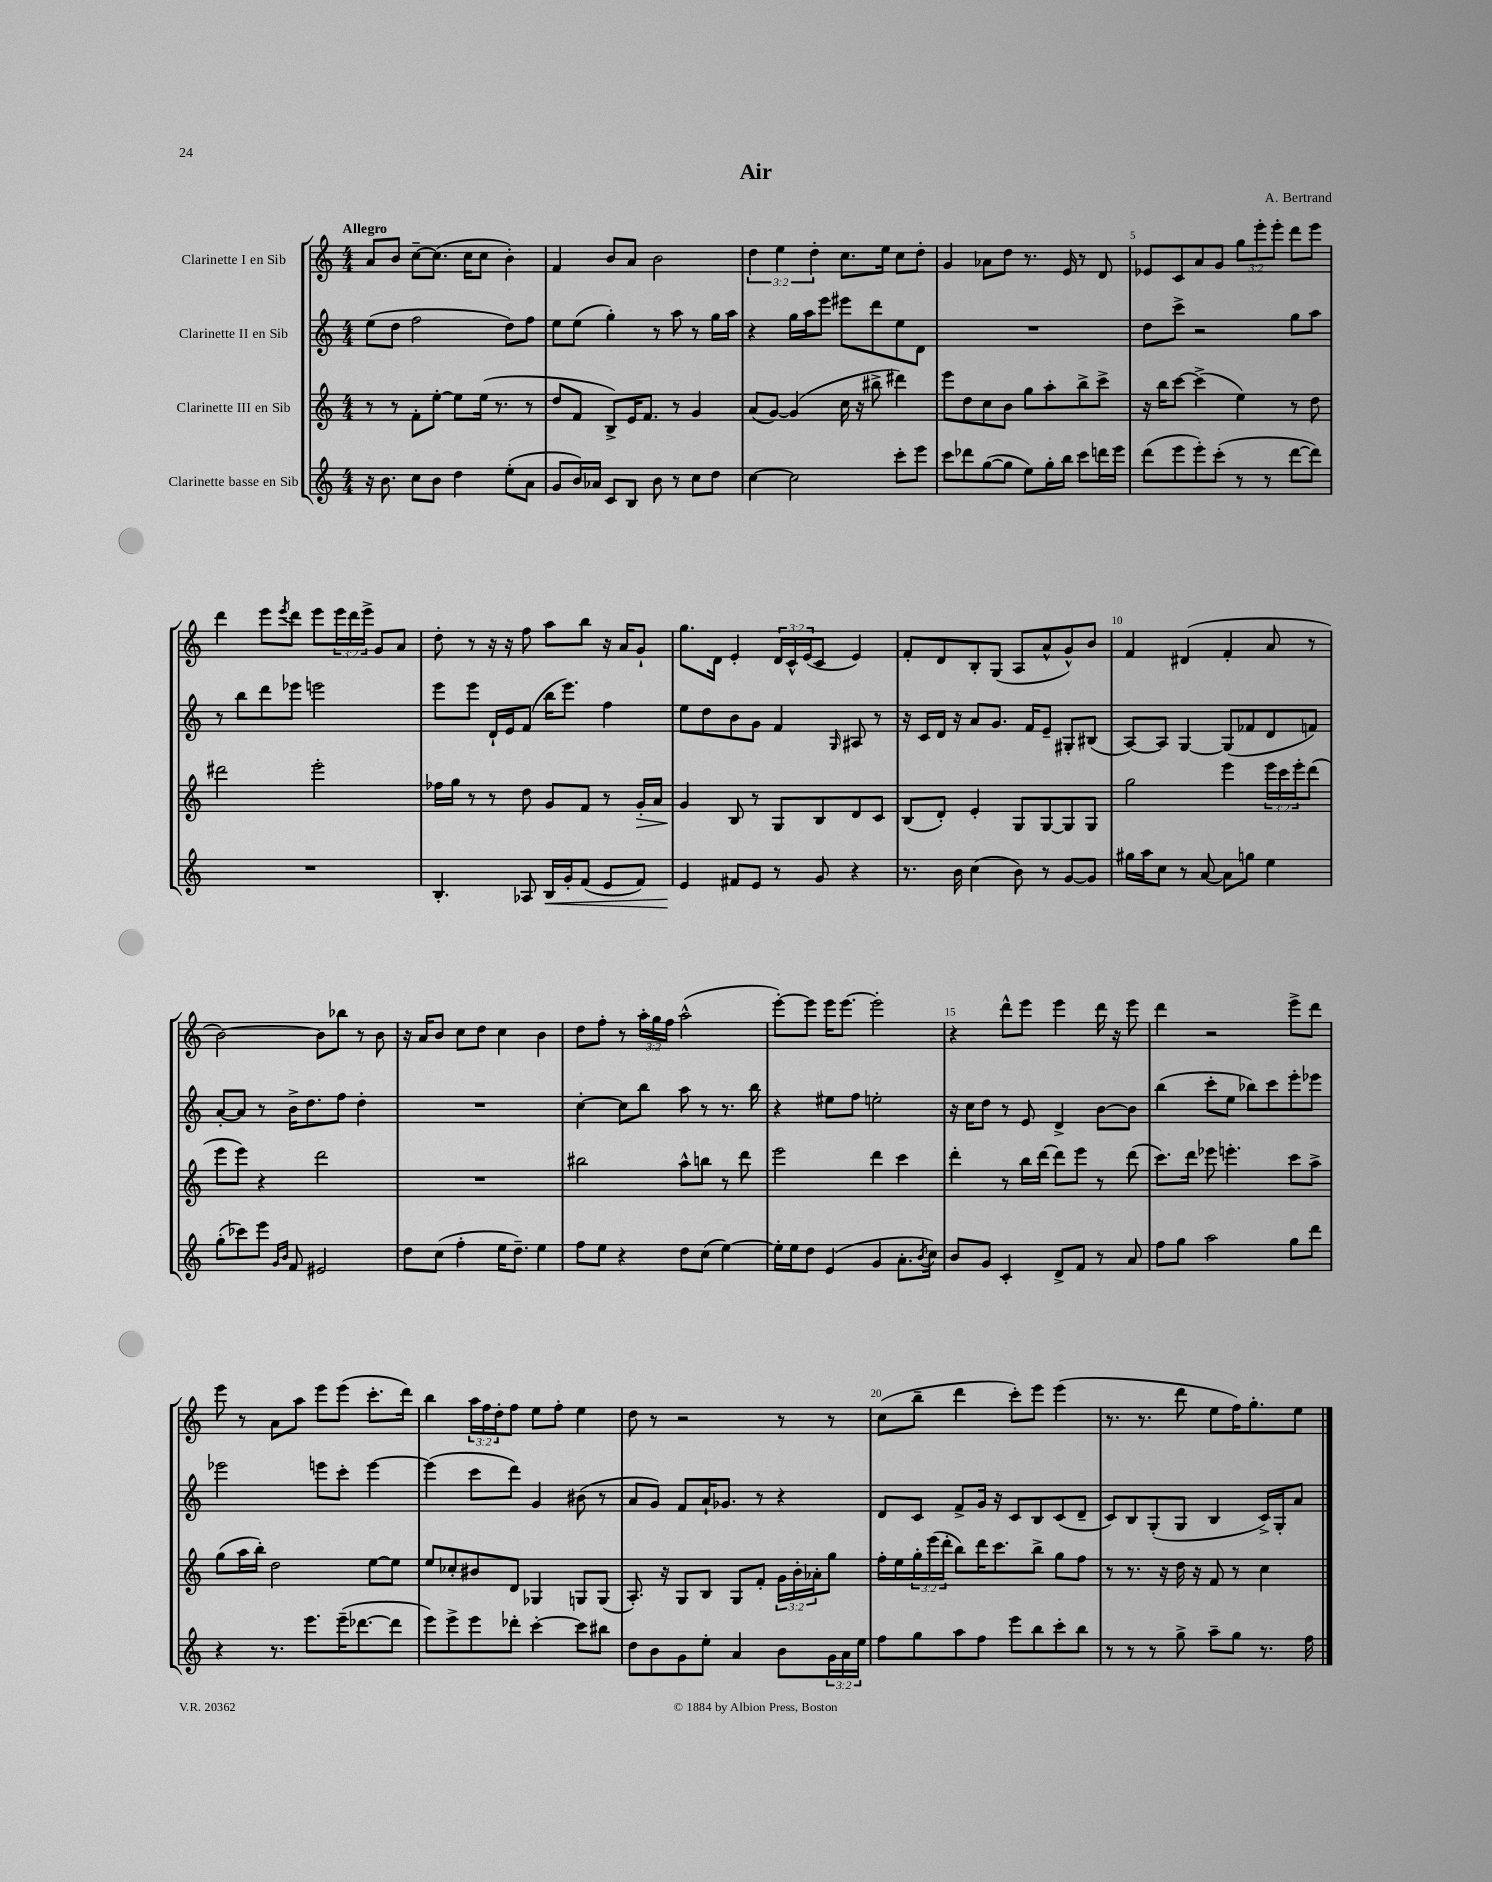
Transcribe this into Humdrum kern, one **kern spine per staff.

**kern	**dynam	**kern	**dynam	**kern	**kern
*part4	*part4	*part3	*part3	*part2	*part1
*staff4	*staff4	*staff3	*staff3	*staff2	*staff1
*I"Clarinette basse en Sib	*	*I"Clarinette III en Sib	*	*I"Clarinette II en Sib	*I"Clarinette I en Sib
*clefG2	*	*clefG2	*	*clefG2	*clefG2
*k[]	*	*k[]	*	*k[]	*k[]
*M4/4	*	*M4/4	*	*M4/4	*M4/4
=1	=1	=1	=1	=1	=1
!	!	!	!	!	!LO:TX:a:B:t=Allegro
16r	.	8r	.	(8ee\L	8a/L
8.b\	.	.	.	.	.
.	.	8r	.	8dd\J	8b/J
8cc\L	.	8f'\L	.	2ff\	[8cc~\L
8b\J	.	[8ee'\J	.	.	(8.cc\J]
4dd\	.	8ee\L]	.	.	.
.	.	.	.	.	16cc\KL
.	.	(16ee\Jk	.	.	8cc\J
.	.	8.r	.	.	.
(8ee'\L	.	.	.	8dd\L)	4b'\)
8a\J	.	8r	.	8ff\J	.
=2	=2	=2	=2	=2	=2
8g/L	.	8dd/L	.	8ee\L	4f/
16b/L)	.	8f/J	.	(8ee\J	.
16a-X/JJ	.	.	.	.	.
8c/L	.	8B^/L)	.	4gg'\)	8b/L
8B/J	.	16e/K	.	.	8a/J
.	.	8.f/J	.	.	.
8b\	.	.	.	8r	2b\
8r	.	8r	.	8aa\	.
8cc\L	.	4g/	.	8r	.
8dd\J	.	.	.	16gg\LL	.
.	.	.	.	16aa\JJ	.
=3	=3	=3	=3	=3	=3
[4cc\	.	(8a/L	.	4r	6dd\
.	.	[8g/J)	.	.	.
.	.	.	.	.	6ee\
2cc\]	.	(4g/]	.	16gg\LL	.
.	.	.	.	16aa\J	.
.	.	.	.	.	6dd'\
.	.	.	.	8eee\J	.
.	.	16cc\	.	8eee#X\L	8.cc\L
.	.	16r	.	.	.
.	.	8bb#X^\	.	8ddd\	.
.	.	.	.	.	16ee\Jk
8ccc'\L	.	4ddd#X\)	.	8ee\	8cc\L
8eee\J	.	.	.	8d\J	8dd'\J
=4	=4	=4	=4	=4	=4
8ccc\L	.	8eee\L	.	1r	4g/
8ddd-X\	.	8dd\	.	.	.
([8gg\	.	8cc\	.	.	8a-X\L
8gg\J]	.	8b\J	.	.	8dd\J
8ee\L)	.	8gg\L	.	.	8.r
16gg'\L	.	8aa'\	.	.	.
16bb\JJ	.	.	.	.	16e/
8ccc\L	.	8bb^\	.	.	8r
16dddn\L	.	8ccc^\J	.	.	8d/
16eee\JJ	.	.	.	.	.
=5	=5	=5	=5	=5	=5
(8ddd\L	.	16r	.	8dd\L	8e-X/L
.	.	16bb\KL	.	.	.
8eee\	.	[8ccc\J	.	8ccc^\J	8c/
8eee'\)	.	(4ccc^\]	.	2r	8a/
(8ccc'\J	.	.	.	.	8g/J
8r	.	4ee\)	.	.	12gg\L
.	.	.	.	.	12eee'\
8r	.	.	.	.	.
.	.	.	.	.	12eee'\J
[8ddd\L	.	8r	.	8gg\L	8ddd\L
8ddd\J])	.	8dd\	.	8aa\J	8eee\J
!!LO:LB:g=z
=6	=6	=6	=6	=6	=6
1r	.	2ddd#X\	.	8r	4ddd\
.	.	.	.	8bb\L	.
.	.	.	.	8ddd\	8eee\L
.	.	.	.	.	8qeee/
.	.	.	.	8eee-X\J	8ddd\J
.	.	2eee'\	.	2eeen\	8eee\L
.	.	.	.	.	24eee\L
.	.	.	.	.	24ddd\
.	.	.	.	.	24eee^\JJ
.	.	.	.	.	8g/L
.	.	.	.	.	8a/J
=7	=7	=7	=7	=7	=7
4.B'/	.	16ff-X\LL	.	8eee\L	8dd'\
.	.	16gg\JJ	.	.	.
.	.	8r	.	8eee\J	8r
.	.	8r	.	16d`/LL	16r
.	.	.	.	16e/J	16r
8A-X/	.	8dd\	.	(8f/J	8ff\
!	!LO:HP:b	!	!	!	!
16B/LL	<	8g/L	.	16bb\KL	8aa\L
16g'/J	.	.	.	8.eee\J)	.
(8f/J	.	8f/J	.	.	8bb\J
8e/L	.	8r	.	4ff\	16r
.	.	.	.	.	16a/KL
!	!	!	!LO:HP:b	!	!
8f/J)	.	16g'/LL	>	.	8g`/J
.	.	16a/JJ	.	.	.
=8	=8	=8	=8	=8	=8
4e/	.	4g/	.	8ee\L	8.gg\L
.	.	.	.	8dd\	.
.	.	.	.	.	16d\Jk
8f#X/L	[	8B/	]	8b\	4e'/
8e/J	.	8r	.	8g\J	.
8r	.	8G/L	.	4f/	24d/LL
.	.	.	.	.	24c^^/
.	.	.	.	.	(24e/J
8g/	.	8B/	.	.	8c/J
.	.	.	.	16qqG/	.
4r	.	8d/	.	8A#X/	4e/)
.	.	8c/J	.	8r	.
=9	=9	=9	=9	=9	=9
8.r	.	(8B/L	.	16r	8f'/L
.	.	.	.	16c/LL	.
.	.	8d'/J)	.	16d/JJ	8d/
16b\	.	.	.	16r	.
(4cc\	.	4e'/	.	8a/L	8B'/
.	.	.	.	8.g/J	(8G/J
8b\)	.	8G/L	.	.	8A/L
.	.	.	.	16f/KL	.
8r	.	[8G/	.	8e~/J	8a^^/
[8g/L	.	8G/]	.	8G#X'/L	8g^^/)
8g/J]	.	8G/J	.	(8B#X/J	8b/J
=10	=10	=10	=10	=10	=10
16gg#X\LL	.	2gg\	.	[8A/L)	4f/
16aa\J	.	.	.	.	.
8cc\J	.	.	.	8A/J]	.
8r	.	.	.	[4G/	(4d#X/
[8a/	.	.	.	.	.
8a\L]	.	4eee\	.	(8G/L]	4f'/
8ggn\J	.	.	.	8f-X/	.
4ee\	.	24eee\LL	.	8d/	8a/
.	.	24ccc\	.	.	.
.	.	24eee'\J	.	.	.
.	.	(8ddd\J	.	8fn/J)	8r
!!LO:LB:g=z
=11	=11	=11	=11	=11	=11
(8gg'\L	.	8eee\L	.	[8a'/L	[2b\)
8ccc-X\)	.	8eee\J)	.	8a/J]	.
8eee\J	.	4r	.	8r	.
16qqg/LL	.	.	.	.	.
16qqb/JJ	.	.	.	.	.
8f/	.	.	.	16b^\KL	.
.	.	.	.	8.dd\	.
2e#X/	.	2ddd\	.	.	8b\L]
.	.	.	.	8ff\J	8bb-X\J
.	.	.	.	4dd'\	8r
.	.	.	.	.	8b\
=12	=12	=12	=12	=12	=12
8dd\L	.	1r	.	1r	16r
.	.	.	.	.	16a/KL
(8cc\J	.	.	.	.	8b/J
4ff'\	.	.	.	.	8cc\L
.	.	.	.	.	8dd\J
16ee\KL	.	.	.	.	4cc\
8.dd~\J)	.	.	.	.	.
4ee\	.	.	.	.	4b\
=13	=13	=13	=13	=13	=13
8ff\L	.	2bb#X\	.	[4cc'\	8dd\L
8ee\J	.	.	.	.	8ff'\J
4r	.	.	.	8cc\L]	8r
.	.	.	.	8bb\J	24aa'\LL
.	.	.	.	.	24gg\
.	.	.	.	.	24ff\JJ
8dd\L	.	8aa^^\L	.	8aa\	(2aa^^\
(8cc\J	.	8bbn\J	.	8r	.
[4ee\)	.	8r	.	8.r	.
.	.	8ddd\	.	.	.
.	.	.	.	16bb\	.
=14	=14	=14	=14	=14	=14
16ee'\LL]	.	2eee\	.	4r	[8eee'\L)
16ee\J	.	.	.	.	.
8dd\J	.	.	.	.	8eee\J]
(4e/	.	.	.	8ee#X\L	16eee\KL
.	.	.	.	.	[8.eee\J
.	.	.	.	8ff\J	.
4g/	.	4ddd\	.	2een'\	2eee'\]
8.a'\L	.	4ccc\	.	.	.
8qb/	.	.	.	.	.
16cc\Jk)	.	.	.	.	.
=15	=15	=15	=15	=15	=15
8b/L	.	4ddd'\	.	16r	4r
.	.	.	.	16cc\KL	.
8g/J	.	.	.	8dd\J	.
4c'/	.	8r	.	8r	8ddd^^\L
.	.	16bb\LL	.	8e/	8eee\J
.	.	[16ddd\JJ	.	.	.
8d^/L	.	8ddd\L]	.	4d^/	4eee\
8f/J	.	8eee\J	.	.	.
8r	.	8r	.	[8b\L	16ddd\
.	.	.	.	.	16r
8a/	.	(8ddd\	.	8b\J]	8eee\
=16	=16	=16	=16	=16	=16
8ff\L	.	8.ccc\L)	.	(4bb\	4ddd\
8gg\J	.	.	.	.	.
.	.	16ddd\Jk	.	.	.
2aa\	.	8eee-X\	.	8ccc'\L	2r
.	.	4.eeen'\	.	8ee\J	.
.	.	.	.	8bb-X\L)	.
.	.	.	.	8ccc\	.
8gg\L	.	8ccc\L	.	8eee'\	8eee^\L
8ddd\J	.	8aa^\J	.	8eee-X\J	8ddd\J
!!LO:LB:g=z
=17	=17	=17	=17	=17	=17
4r	.	(8gg\L	.	2eee-X\	8eee\
.	.	16aa\L	.	.	8r
.	.	16bb'\JJ)	.	.	.
8.r	.	2dd\	.	.	8a\L
.	.	.	.	.	8aa\J
8.eee\L	.	.	.	.	.
.	.	.	.	8eeen\L	8eee\L
(16eee~\K	.	.	.	8ccc'\J	(8eee\J
[8.ddd-X\	.	.	.	.	.
.	.	[8ee\L	.	[4eee\	8.ccc'\L
8ddd-\J]	.	8ee\J]	.	.	.
.	.	.	.	.	16ddd\Jk)
=18	=18	=18	=18	=18	=18
8eee\L)	.	8ee/L	.	(4eee\]	4bb\
8eee^\	.	8cc-X'/	.	.	.
8eee\	.	8b#X/	.	8ccc\L	24aa\LL
.	.	.	.	.	24ff\
.	.	.	.	.	24dd'\J
8ddd-X'\J	.	8d/J	.	8ddd\J)	8ff\J
[4ccc'\	.	4G-X/	.	4g/	8ee\L
.	.	.	.	.	8ff'\J
8ccc\L]	.	8Gn/L	.	(8b#X\	4ee\
8bb#X\J	.	(8G/J	.	8r	.
=19	=19	=19	=19	=19	=19
8dd\L	.	8.A'/)	.	8a/L	8dd\
8b\	.	.	.	8g/J)	8r
.	.	16r	.	.	.
8g\	.	8G/L	.	8f/L	2r
8ee'\J	.	8B/J	.	16a`/K	.
.	.	.	.	8.g-X/J	.
4a/	.	8G/L	.	.	.
.	.	8f'/J	.	8r	.
8b\L	.	24g\LL	.	4r	8r
.	.	24b'\	.	.	.
.	.	24a-X'\J	.	.	.
24g\L	.	8gg\J	.	.	8r
24a\	.	.	.	.	.
24ee\JJ	.	.	.	.	.
=20	=20	=20	=20	=20	=20
8ff\L	.	16ff'\LL	.	8d/L	(8cc\L
.	.	16ee\	.	.	.
8gg\	.	24gg'\	.	8c/J	8bb~\J
.	.	(24eee\	.	.	.
.	.	24ddd'\JJ	.	.	.
8aa\	.	8bb\L)	.	8f^/L	4ddd\
8ff\J	.	16ddd\K	.	16g/Jk	.
.	.	8.ccc\	.	16r	.
8eee\L	.	.	.	8c/L	8ccc'\L)
8bb\	.	8bb^\J	.	8B/	8eee\J
8ccc'\	.	8gg\L	.	(8c/	(4eee\
8bb\J	.	8ff\J	.	8d~/J	.
=21	=21	=21	=21	=21	=21
8r	.	8r	.	8c/L)	8.r
8r	.	8.r	.	8B/	.
.	.	.	.	.	8.r
8r	.	.	.	(8G'/	.
.	.	16r	.	.	.
8gg^\	.	16dd\	.	8G/J	8ddd\
.	.	16r	.	.	.
8aa~\L	.	8f/	.	4B/	8ee\L
8gg\J	.	8r	.	.	16ff\K)
.	.	.	.	.	8.gg'\
8.r	.	4cc\	.	16c^/LL)	.
.	.	.	.	16G'/J	.
.	.	.	.	8a/J	8ee\J
16ff\	.	.	.	.	.
==	==	==	==	==	==
*-	*-	*-	*-	*-	*-
